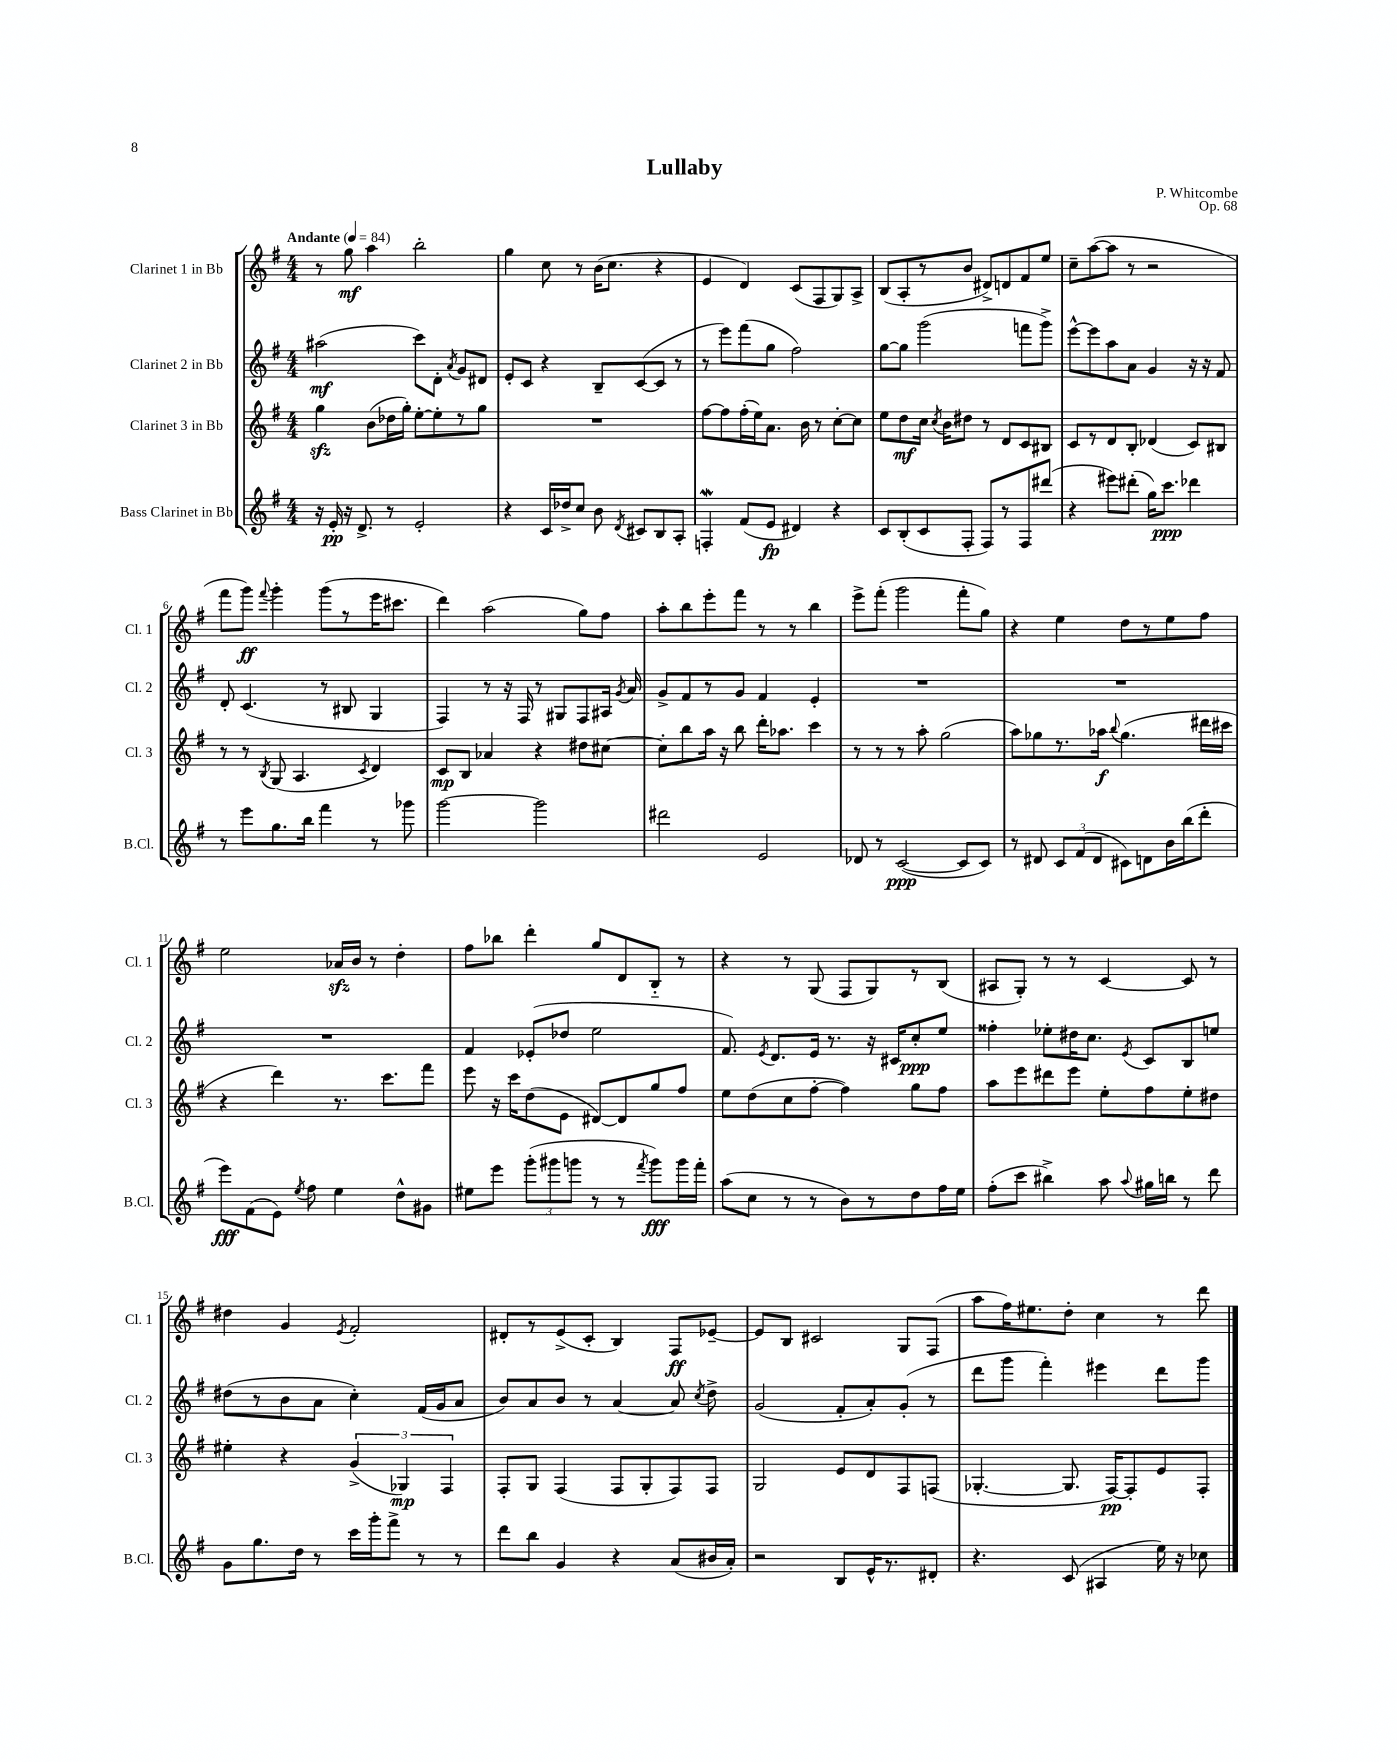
\header { title = "Lullaby" composer = "P. Whitcombe" opus = "Op. 68" }
<<
\new StaffGroup <<
\new Staff = "s0" \with { instrumentName = "Clarinet 1 in Bb" shortInstrumentName = "Cl. 1" } {
    \clef treble \key g \major \numericTimeSignature \time 4/4 \tempo "Andante" 4 = 84
    \autoBeamOff r8 g''8\mf a''4 b''2-. |
    g''4 c''8 r8 b'16[( c''8.] r4 |
    e'4 d'4) c'8[( fis8 g8) a8]-> |
    b8[( a8-. r8 b'8] dis'8[->) d'8 fis'8 e''8] |
    c''8[-- a''8~( a''8] r8 r2 |
    fis'''8[ g'''8]\ff) \appoggiatura { fis'''8 } g'''4-. g'''8[( r8 e'''16 cis'''8.] |
    d'''4) a''2( g''8[) fis''8] |
    a''8[-. b''8 e'''8-. fis'''8] r8 r8 b''4 |
    e'''8[-> fis'''8]-.( g'''2 fis'''8[-. g''8]) |
    r4 e''4 d''8[ r8 e''8 fis''8] |
    e''2 aes'16[\sfz b'16] r8 d''4-. |
    fis''8[ bes''8] d'''4-. g''8[ d'8 b8]-_ r8 |
    r4 r8 g8( fis8[ g8) r8 b8]( |
    ais8[ g8]-.) r8 r8 c'4~ c'8 r8 |
    dis''4 g'4 \acciaccatura { e'8 } fis'2-. |
    dis'8[-. r8 e'8->( c'8]-. b4) fis8[\ff ees'8]~-- |
    ees'8[ b8] cis'2 g8[ fis8]( |
    a''8[ fis''16) eis''8. d''8]-. c''4 r8 d'''8 \bar "|." |
}
\new Staff = "s1" \with { instrumentName = "Clarinet 2 in Bb" shortInstrumentName = "Cl. 2" } {
    \clef treble \key g \major \numericTimeSignature \time 4/4
    \autoBeamOff ais''2\mf( c'''8[) d'8]-. \acciaccatura { a'8 } g'8[ dis'8] |
    e'8[-. c'8] r4 b8[-- c'8~( c'8] r8 |
    r8 e'''8[) fis'''8( g''8] fis''2) |
    g''8[~ g''8] g'''2( f'''8[ g'''8]->) |
    e'''8[~-^ e'''8 a''8 a'8] g'4 r16 r16 fis'8 |
    d'8-. c'4.( r8 bis8 g4 |
    fis4) r8 r16 fis16 r8 gis8[ fis8 ais16] \acciaccatura { g'8 } a'16 |
    g'8[-> fis'8 r8 g'8] fis'4 e'4-. |
    R1 |
    R1 |
    R1 |
    fis'4 ees'8[-.( des''8] e''2 |
    fis'8.) \acciaccatura { e'8 } d'8.[ e'16] r8. r16 cis'16[ c''8-.\ppp e''8] |
    fisis''4-. ees''8[-. dis''16 c''8.] \acciaccatura { e'8 } c'8[ b8 e''8] |
    dis''8[( r8 b'8 a'8] c''4-.) fis'16[( g'16 a'8] |
    b'8[) a'8 b'8] r8 a'4~ a'8 \acciaccatura { c''8 } d''8-> |
    g'2( fis'8[-. a'8-.) g'8]-.( r8 |
    d'''8[ g'''8] fis'''4-.) eis'''4 d'''8[ g'''8] \bar "|." |
}
\new Staff = "s2" \with { instrumentName = "Clarinet 3 in Bb" shortInstrumentName = "Cl. 3" } {
    \clef treble \key g \major \numericTimeSignature \time 4/4
    \autoBeamOff g''4\sfz b'8[( des''16 g''16]-.) e''8[~-. e''8-. r8 g''8] |
    R1 |
    fis''8[~ fis''8 fis''16-.( e''16) a'8.] b'16 r8 c''8[~-. c''8] |
    e''8[ d''8\mf c''16] \acciaccatura { c''8 } b'16[ dis''8] r8 d'8[ c'8 bis8] |
    c'8[ r8 d'8 b8]-. des'4( c'8[) bis8] |
    r8 r8 \acciaccatura { b8 } g8( a4. \acciaccatura { c'8 } d'4) |
    c'8[\mp b8] aes'4 r4 dis''8[ cis''8]~ |
    cis''8[-. b''8 a''16] r16 b''8 d'''16[-. aes''8.] c'''4 |
    r8 r8 r8 a''8-. g''2( |
    a''8[) ges''8 r8. aes''16]\f \appoggiatura { b''8 } ges''4.( dis'''16[ cis'''16] |
    r4 d'''4) r8. c'''8.[ fis'''8] |
    e'''8 r16 c'''16[ d''8( e'8] dis'8[~) dis'8 g''8 fis''8] |
    e''8[ d''8( c''8 fis''8]~-. fis''4) g''8[ fis''8] |
    a''8[ e'''8 dis'''8 e'''8] e''8[-. fis''8 e''8-. dis''8] |
    eis''4-. r4 \tuplet 3/2 { g'4->( ges4\mp) fis4 } |
    fis8[-. g8] fis4( fis8[ g8-. fis8) fis8] |
    g2 e'8[ d'8 fis8 f8]( |
    ges4.~-. ges8. fis16[~\pp) fis8-. e'8 fis8]-. \bar "|." |
}
\new Staff = "s3" \with { instrumentName = "Bass Clarinet in Bb" shortInstrumentName = "B.Cl." } {
    \clef treble \key g \major \numericTimeSignature \time 4/4
    \autoBeamOff r16 e'16-.\pp r16 d'8.-> r8 e'2-. |
    r4 c'16[ des''16-> c''8] b'8 \acciaccatura { d'8 } cis'8[ b8 a8]-. |
    f4-.\mordent fis'8[( e'8]\fp dis'4) r4 |
    c'8[ b8-.( c'8 fis8]-. fis8[) r8 fis8 dis'''8]( |
    r4 eis'''8[) dis'''8]-.( g''16[) c'''8.]\ppp des'''4 |
    r8 e'''8[ g''8. b''16] fis'''4 r8 ges'''8 |
    g'''2~ g'''2 |
    dis'''2 e'2 |
    des'8 r8 c'2~\ppp( c'8[ c'8]) |
    r8 dis'8 \tuplet 3/2 { c'8[ fis'8( dis'8] } cis'8[) d'8 b'16 b''16( d'''8]-. |
    e'''8[\fff) fis'8( e'8]) \acciaccatura { e''8 } fis''8 e''4 d''8[-^ gis'8] |
    eis''8[ e'''8] \tuplet 3/2 { g'''8[-.( gis'''8 g'''8] } r8 r8 \acciaccatura { fis'''8 } g'''8[\fff) g'''16 fis'''16]-. |
    a''8[( c''8] r8 r8 b'8[) r8 d''8 fis''16 e''16] |
    fis''8[-.( c'''8] bis''4->) a''8 \appoggiatura { a''8 } gis''16[ b''16] r8 d'''8 |
    g'8[ g''8. d''16] r8 c'''16[ g'''16-. fis'''8]-> r8 r8 |
    d'''8[ b''8] g'4 r4 a'8[( bis'16 a'16]-.) |
    r2 b8[ e'16-^ r8. dis'8]-. |
    r4. c'8( ais4 e''16) r16 ces''8 \bar "|." |
}
>>
>>
